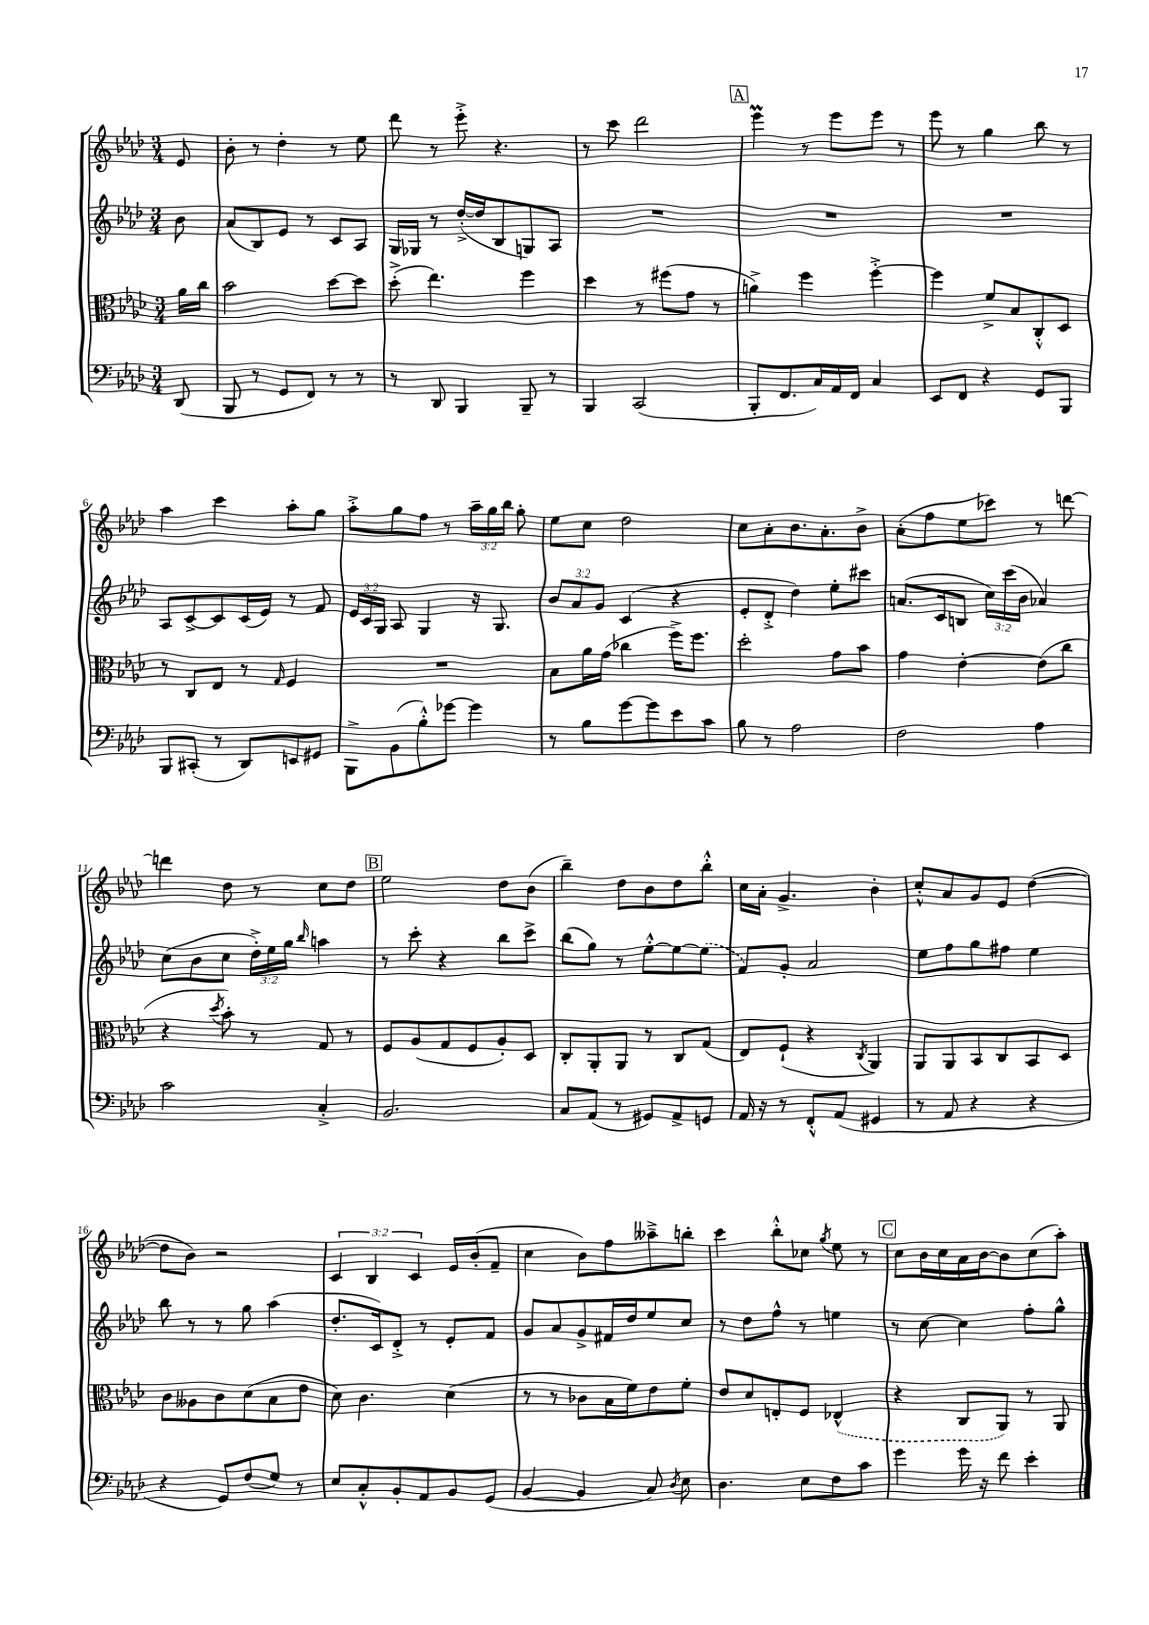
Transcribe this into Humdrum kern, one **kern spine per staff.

**kern	**kern	**kern	**kern
*staff4	*staff3	*staff2	*staff1
*clefF4	*clefC3	*clefG2	*clefG2
*k[b-e-a-d-]	*k[b-e-a-d-]	*k[b-e-a-d-]	*k[b-e-a-d-]
*M3/4	*M3/4	*M3/4	*M3/4
(8DD-/	16a-\LL	8b-\	8e-/
.	16cc\JJ	.	.
=	=	=	=
8BBB-/	2b-\	(8a-/L	8b-'\
8r	.	8B-/)	8r
8GG/L	.	8e-/J	4dd-'\
8FF/J)	.	8r	.
8r	[8dd-\L	8c/L	8r
8r	8dd-\]J	8A-/J	8ee-\
=	=	=	=
8r	(8dd-'^\	16G/LL	8ddd-\
.	.	16G-/JJ	.
8DD-/	4.ee-\)	8r	8r
4BBB-/	.	([16dd-'^/LL	8eee-'^\
.	.	16dd-/]J	.
.	.	8B-/	4.r
8BBB-~/	4ff\	8G/)	.
8r	.	8A-/J	.
=	=	=	=
4BBB-/	4dd-\	2.r	8r
.	.	.	8ccc\
(2CC/	8r	.	2ddd-\
.	(8ff#\L	.	.
.	8g\J	.	.
.	8r	.	.
=	=	=	=
8BBB-'/L	4a^\)	2.r	4eee-\
8.FF/	.	.	.
.	4ff\	.	8r
16C/L)	.	.	.
16AA-/	.	.	8eee-\L
16FF/JJ	.	.	.
4C/	[4ff'^\	.	8eee-\J
.	.	.	8r
=	=	=	=
8EE-/L	4ff\]	2.r	8eee-\
8FF/J	.	.	8r
4r	8f^/L	.	4gg\
.	8B-/	.	.
8GG/L	8C'^^/	.	8bb-\
8BBB-/J	8D-/J	.	8r
=	=	=	=
8BBB-/L	8r	8A-/L	4aa-\
(8CC#'/J	8C/L	[8c^/	.
8r	8E-/J	8c/]	4ccc\
8DD-/L)	8r	(16c/L	.
.	.	16e-/JJ)	.
.	16qqG/	.	.
8EE/	4F/	8r	8aa-'\L
8GG#/J	.	8f/	8gg\J
=	=	=	=
8BBB-^\L	2.r	24e-/LL	8aa-'^\L
.	.	24c/	.
.	.	24G/JJ	.
(8BB-\	.	8A-/	8gg\
8B-'^^\)	.	4G/	8ff\J
[8g-\J	.	.	8r
4g-\]	.	16r	24aa-~\LL
.	.	.	24gg\
.	.	8.G/	.
.	.	.	24bb-\JJ
.	.	.	8gg'\
=	=	=	=
8r	8B-\L	12b-/L	8ee-\L
.	.	12a-/	.
8B-\L	16a-\L	.	8cc\J
.	.	12g/J	.
.	(16g\JJ	.	.
[8g\	4cc-\	(4c/	2dd-\
8g\]	.	.	.
8e-\	16ff^\LK)	4r	.
.	8.ff\J	.	.
8c\J	.	.	.
=	=	=	=
8B-\	2dd-'\	8e-'/L	8cc\L
8r	.	8d-'^/J	8a-'\
2A-\	.	4dd-\)	8.b-\
.	.	.	8.a-'\
.	8g\L	8ee-'\L	.
.	8b-\J	8ccc#\J	8b-^\J
=	=	=	=
2F\	4g\	(8.a/L	(8a-'\L
.	.	.	8ff\
.	.	16c/k	.
.	[4e-'\	8B/J	8ee-\
.	.	24cc\LL)	8ccc-\J)
.	.	(24ccc\	.
.	.	24b-\JJ	.
4A-\	(8e-\]L	4a-/)	8r
.	8cc\J	.	[8ddd\
=	=	=	=
2c\	4r	(8cc\L	4ddd\]
.	.	8b-\	.
.	8qdd-/	.	.
.	8b-'\)	8cc\J	8dd-\
.	8r	24dd-'^\LL)	8r
.	.	24ee-\	.
.	.	24gg\JJ	.
.	.	16qqbb-/	.
4C'^/	8G/	4aa\	8cc\L
.	8r	.	8dd-\J
=	=	=	=
2.BB-/	8F/L	8r	2ee-\
.	(8A-/	8ccc'\	.
.	8G/	4r	.
.	8F/	.	.
.	8A-'/)	8bb-\L	8dd-\L
.	8D-/J	8ccc^\J	(8b-\J
=	=	=	=
8C/L	8C'/L	(8bb-\L	4bb-~\)
(8AA-/J	8AA-'/	8gg\J)	.
8r	8AA-/J	8r	8dd-\L
8GG#/L)	8r	[8ee-'^^\L	8b-\
8AA-^/	8C/L	8ee-\_	8dd-\
8GG/J	(8G/J	(8ee-\]J	8bb-'^^\J
=	=	=	=
16AA-/	8E-/L)	8f/L)	16cc\LL
16r	.	.	16a-'\JJ
8r	(8F`/J	8g'/J	4.g^/
8FF'^^/L	4r	2a-/	.
(8AA-/J	.	.	.
.	8qC/	.	.
4GG#/	4AA-/)	.	4b-'\
=	=	=	=
8r	8AA-/L	8ee-\L	8cc'^^/L
8AA-/	8AA-/	8ff\	8a-/
4r	8BB-/	8gg\	8g/
.	8C/	8ff#\J	8e-/J
4r	8BB-/	4ee-\	([4dd-\
.	8D-/J	.	.
=	=	=	=
4r	8c\L	8bb-\	8dd-\]L
.	8A--\	8r	8b-\J)
8GG/L)	8c\	8r	2r
(8F/	(8d-\	8gg\	.
8G/J)	8B-\	(4aa-\	.
8r	8e-\J	.	.
=	=	=	=
8E-/L	8d-\)	8.dd-'/L	6c/
8C'^^/	4.c\	.	.
.	.	.	6B-/
.	.	16c/k)	.
8BB-'/	.	8d-'^/J	.
.	.	.	6c/
8AA-/	.	8r	.
8BB-/	(4d-\	8e-'/L	16e-/LL
.	.	.	(16b-'/J
(8GG/J	.	8f/J	8f~/J
=	=	=	=
[4BB-/	8r	8g/L	4cc\
.	8r	8a-/	.
4BB-/]	8c-\L	8g^/	8b-\L)
.	16B-\L	16f#/L	8ff\
.	16f\J)	16dd-/J	.
8C/)	8e-\	8ee-/	8aa--~^\
8qD-/	.	.	.
8E-\	8f'\J	8cc/J	8bb'\J
=	=	=	=
4.D-\	8e-/L	8r	4ccc\
.	8d-/	8dd-\L	.
.	8E'/	8ff^^\J	8bb-'^^\L
8E-\L	8F/J	8r	8cc-\J
.	.	.	8qgg/
8F\	(4E-^^/	4ee\	8ee-\
8c\J	.	.	8r
=	=	=	=
4g\	4r	8r	8cc\L
.	.	[8cc\	16b-\L
.	.	.	16cc\
16g\	8C/L	4cc\]	16a-\
16r	.	.	[16b-\J
8f\	8AA-/J)	.	8b-\]
4e-'\	8r	8ff'\L	(8cc\
.	8AA-/	8gg^^\J	8aa-'\J)
==	==	==	==
*-	*-	*-	*-
